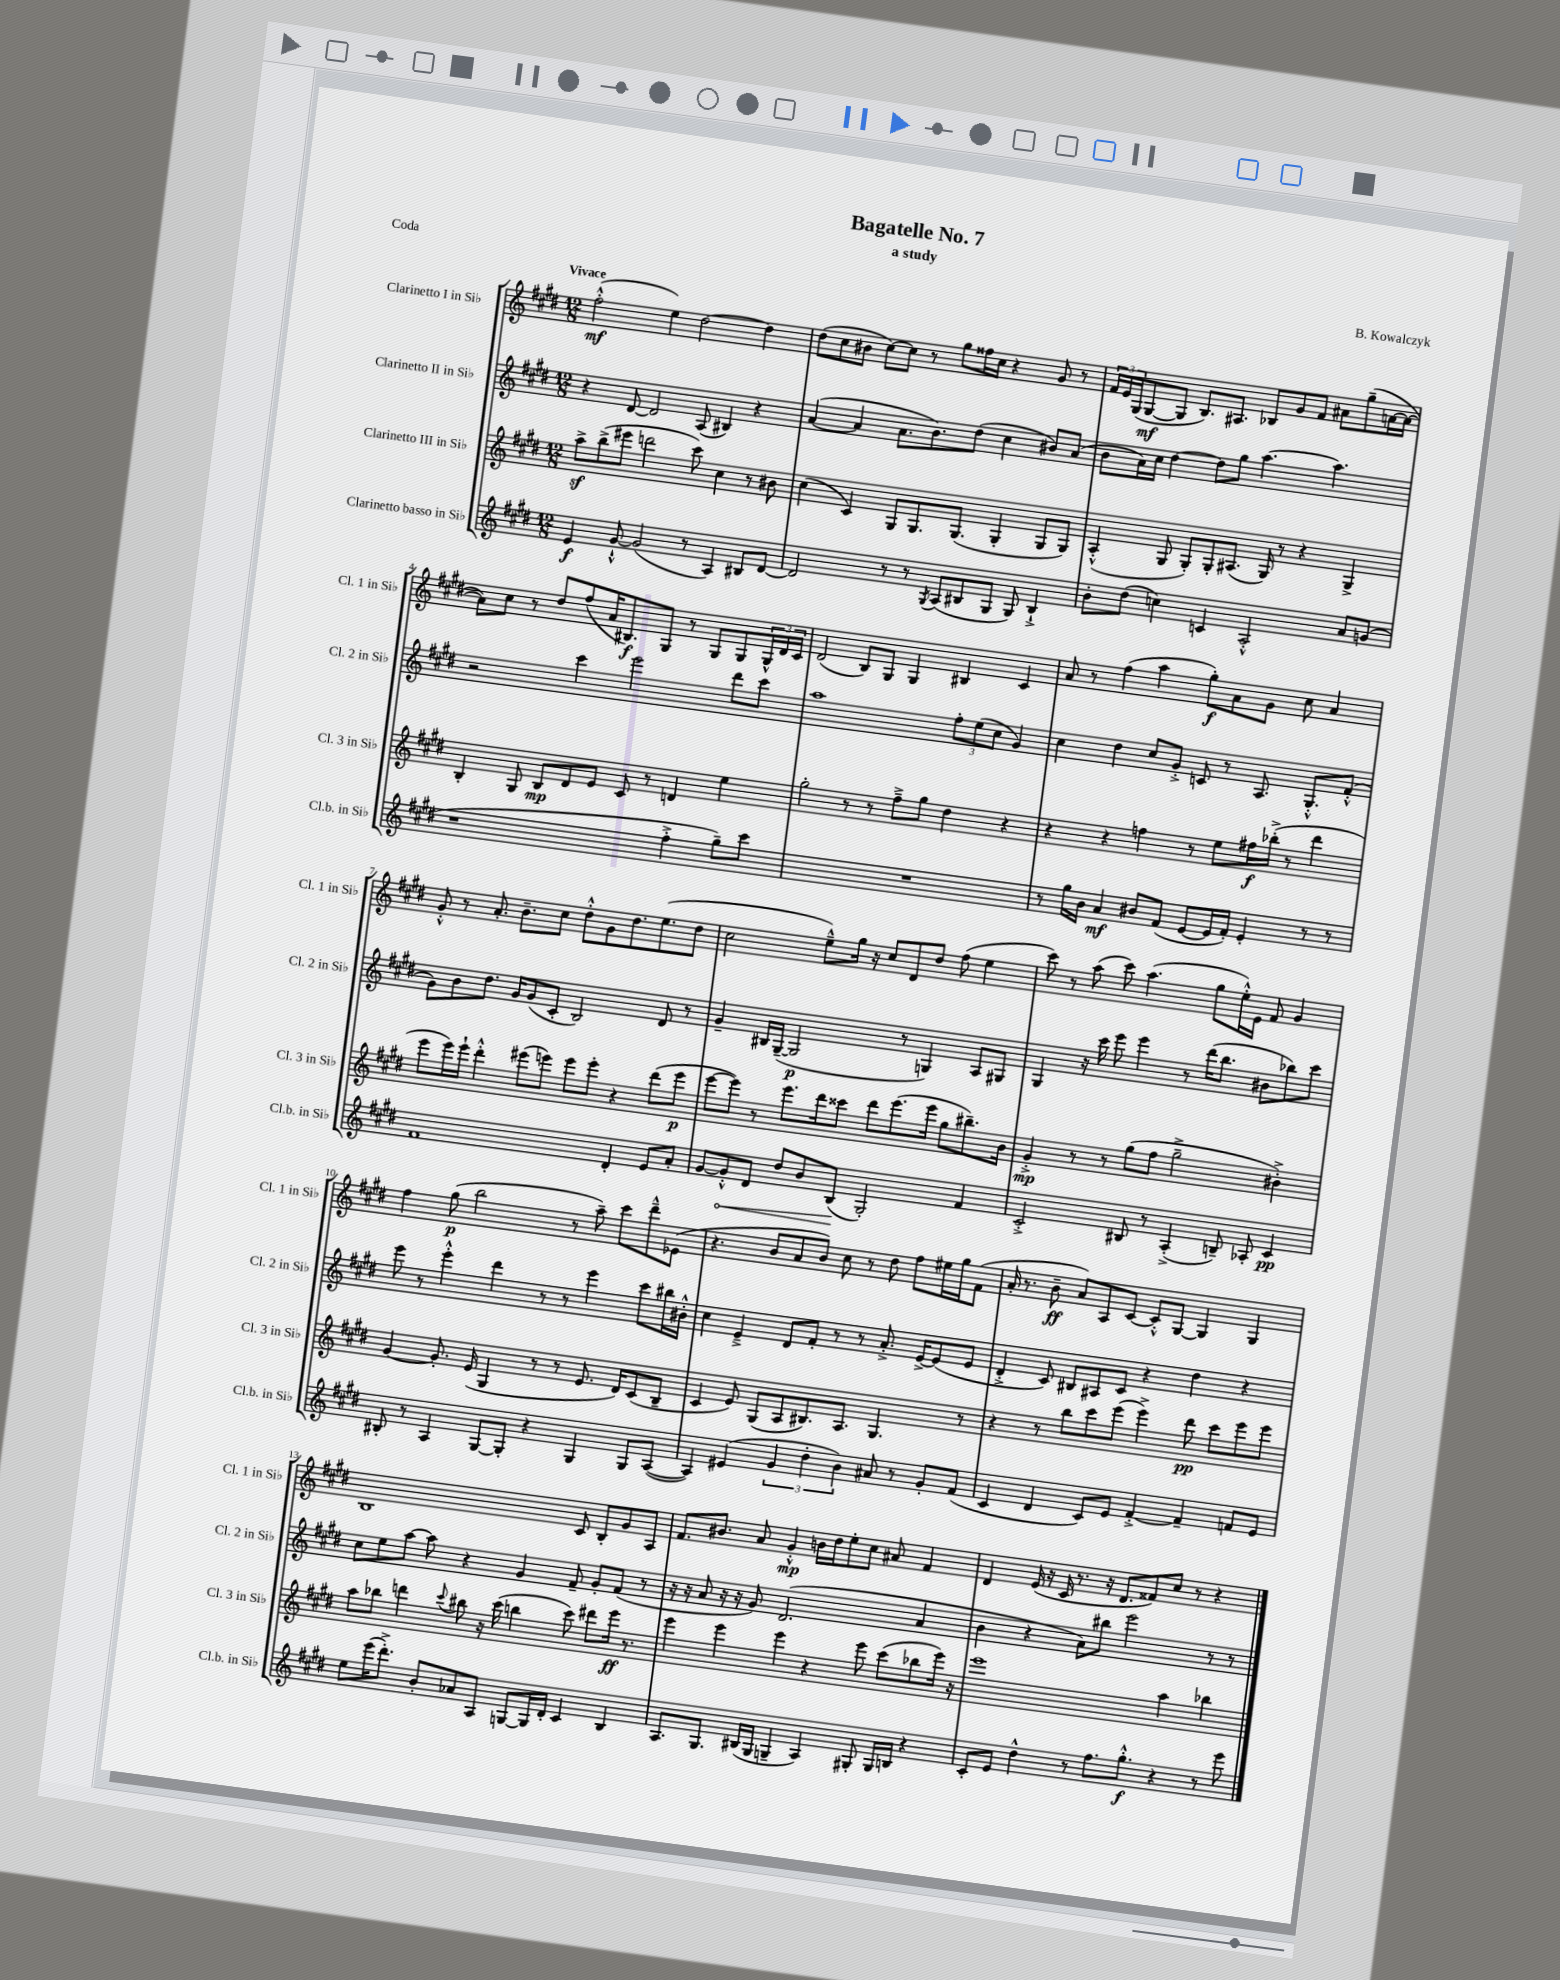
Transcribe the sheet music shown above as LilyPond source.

\header { title = "Bagatelle No. 7" composer = "B. Kowalczyk" subtitle = "a study" piece = "Coda" }
<<
\new StaffGroup <<
\new Staff = "s0" \with { instrumentName = "Clarinetto I in Sib" shortInstrumentName = "Cl. 1 in Sib" } {
    \clef treble \key e \major \numericTimeSignature \time 12/8 \tempo "Vivace"
    fis''2-.-^\mf( e''4) dis''2~ dis''4 |
    dis''8( cis''8 bis'8 cis''8~) cis''8 r8 gis''8 fisis''16 cis''16 r4 gis'8 r8 |
    \tuplet 3/2 { fis'16 e'16 gis16( } gis8~\mf gis8 b8.) ais8. bes8 gis'8 fis'8 ais'8 gis''8--( a'16~ a'16~ |
    a'8) cis''8 r8 dis''8 fis''8( a'16 bis8.\f) gis8 r8 gis8 gis8 \tuplet 3/2 { gis16-^ dis'16 cis'16 } |
    dis'2( b8) gis8 gis4 bis4 cis'4 |
    a'8 r8 fis''4( a''4 gis''8-.\f) a'8 gis'8 cis''8 a'4 |
    gis'8-.-^ r8 a'8.-. b'8.-- cis''8 dis''8-.-^ gis'8 dis''8. e''8.( dis''8 |
    cis''2 e''8---^) gis''16 r16 cis''8 dis'8 dis''8 fis''8( e''4 |
    cis'''8) r8 a''8( cis'''8) a''4.( gis''8 e''16-.-^) e'16 fis'8 gis'4 |
    fis''4 gis''8\p( b''2 r8 a''8--) cis'''8 dis'''8---^ ees'8( |
    r4. b'8 a'8 b'8) cis''8 r8 dis''8 fis''8 eis''16 gis''16 fis'8( |
    a'16-. r8. b'8--\ff a'8) a8 cis'8~ cis'8-.-^ gis8~ gis4 gis4 |
    b1 cis'8 b8-. gis'8 a8 |
    fis'8. bis'8. a'8 gis'4-.-^\mp b'16 dis''16 e''8-. cis''8 ais'8 fis'4 |
    dis'4 e'16( r16 cis'16 r8. r16 dis'8. fisis'8) cis''8 r8 r4 \bar "|." |
}
\new Staff = "s1" \with { instrumentName = "Clarinetto II in Sib" shortInstrumentName = "Cl. 2 in Sib" } {
    \clef treble \key e \major \numericTimeSignature \time 12/8
    r4 dis'8~ dis'2 a8( bis4) r4 |
    a'4~( a'4 a'8. b'8.) dis''8( cis''4 bis'8) a'8( |
    b'8 a'16) cis''16 dis''4~ dis''8 gis''8 a''4.~ a''4. |
    r2 cis'''4 e'''2 dis'''8 cis'''8 |
    a''1 \tuplet 3/2 { fis''8-. e''8( cis''8 } gis'4) |
    cis''4 dis''4 cis''8 gis'8-.-> c'8 r8 a8. gis8.-.-^ fis'8-.-^( |
    gis'8) b'8 dis''8. gis'16 gis'8( cis'8-. b2) dis'8 r8 |
    gis'4-- bis16 gis16~--( gis2\p r8 g4) a8 gis8 |
    gis4 r16 cis'''16 e'''8 e'''4 r8 dis'''16( b''8. bis'8 bes''8) cis'''8 |
    e'''8 r8 e'''4-.-^ dis'''4 r8 r8 e'''4 cis'''8 bis''16 bis'16-.-^ |
    cis''4 e'4---> dis'8 fis'8-. r8 r8 a'8.-.-> e'16~-> e'8( e'8 |
    dis'4-.-> cis'8) bis8 ais8 cis'8 r4 dis''4 r4 |
    cis''8 e''8 a''8~ a''8 r4 gis'4 fis'8-- gis'8-. fis'8( r8 |
    r16 r16 a'8 r16 r16 gis'8) dis'2.( a'4 |
    b'4 r4 a'8) bis''8 e'''2 r8 r8 \bar "|." |
}
\new Staff = "s2" \with { instrumentName = "Clarinetto III in Sib" shortInstrumentName = "Cl. 3 in Sib" } {
    \clef treble \key e \major \numericTimeSignature \time 12/8
    a''8->\sf b''8->( eis'''8 d'''2 cis'''8) cis''4 r8 bis'8 |
    cis''4( cis'4) gis8 gis8. gis8.( gis4-. gis8 gis8) |
    a4-.-^( gis8 gis8-.) gis8-. ais8.( gis16) r8 r4 gis4-> |
    b4-. gis8 b8\mp dis'8 e'8 cis'8 r8 d'4 e''4 |
    gis''2-. r8 r8 fis''8---> gis''8 dis''4 r4 |
    r4 r4 f''4 r8 e''8 fis''16\f bes''16-.->( r8 dis'''4 |
    e'''8 e'''16) e'''16-! dis'''4-.-^ eis'''8( e'''8) e'''8 e'''8-. r4 dis'''8( e'''8\p |
    e'''8~ e'''8) r8 e'''8. dis'''16 cisis'''8 dis'''8 e'''8.( e'''16 gis''8 bis''8.--) b'16 |
    gis'4-.->\mp r8 r8 gis''8( fis''8 gis''2---> bis'4-.->) |
    gis'4~ gis'8.-. e'16( gis4 r8 r8 e'8. dis'16) cis'8( b8-- |
    cis'4 e'8) gis8( a8 bis8.) a8. gis4. r8 |
    r4 r8 b''8 cis'''8 e'''8( e'''4->) dis'''8\pp cis'''8 e'''8 e'''8 |
    a''8 bes''8 d'''4 \appoggiatura { cis'''8 } bis''8 r16 cis'''16( b''4 cis'''8) dis'''8 e'''16\ff r8. |
    e'''4 e'''4 e'''4 r4 e'''8 cis'''8( bes''8 e'''16) r16 |
    e'''1 a''4 bes''4 \bar "|." |
}
\new Staff = "s3" \with { instrumentName = "Clarinetto basso in Sib" shortInstrumentName = "Cl.b. in Sib" } {
    \clef treble \key e \major \numericTimeSignature \time 12/8
    e'4\f gis'8~-!-^ gis'2( r8 a4) bis8 dis'8~ |
    dis'2 r8 r8 \acciaccatura { gis8 } a8( bis8 gis8 gis8) bis4-!-> |
    b'8-. dis''8( c''4) c'4 a2-.-^ a'8 g'8( |
    r1 fis''4-.-> gis''8--) cis'''8 |
    R1. |
    r8 gis''16 b'16 a'4\mf bis'8 fis'8( e'8~ e'16 fis'16-.) e'4-. r8 r8 |
    fis'1 dis'4-. e'8 a'8-. |
    gis'8~ \once \override Hairpin.circled-tip = ##t gis'8-.-^\< dis'8 dis''8 b'8 b8\!( gis2-.) fis'4 |
    cis'2-.-> bis8 r8 a4-.->( b8--) aes8-. cis'4\pp |
    bis8-. r8 a4 gis8~ gis8-. r4 gis4 gis8 a8~( |
    a4) eis'4( \tuplet 3/2 { gis'4 dis''4-. b'4) } ais'8 r8 gis'8-. fis'8( |
    cis'4 dis'4 cis'8) e'8 fis'4~-.-> fis'4-- f'8 e'8 |
    e''8 e'''16( dis'''8.-.->) b'8-. aes'8 a8 g8~ g16 dis'16-. cis'4 b4 |
    a8. gis8. bis16( gis16 g4-- a4) gis8-. gis16 b16 r4 |
    cis'8-. e'8 dis''4-^ r8 fis''8. gis''8.-.-^\f r4 r8 e'''8 \bar "|." |
}
>>
>>
